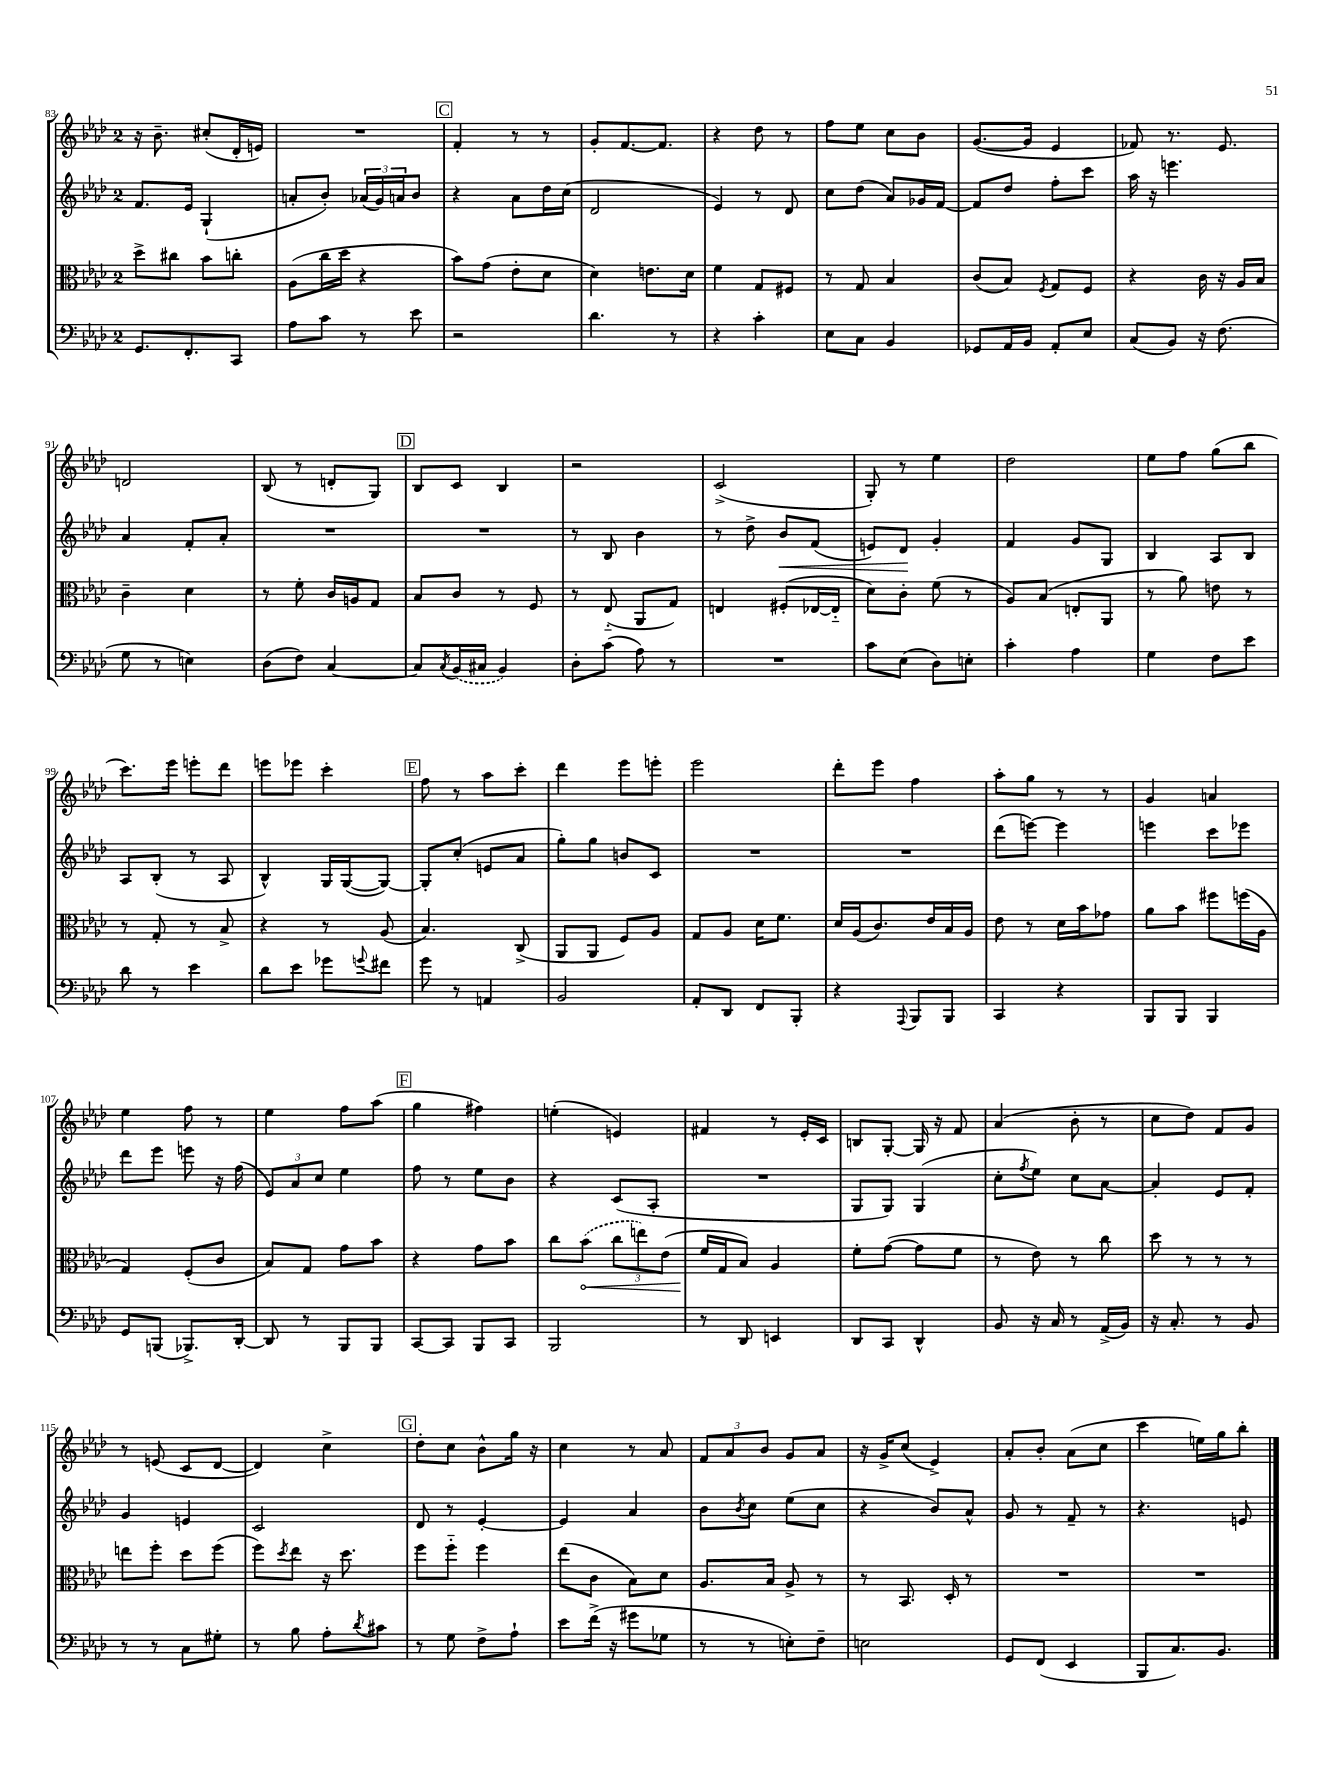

**kern	**kern	**kern	**kern
*staff4	*staff3	*staff2	*staff1
*clefF4	*clefC3	*clefG2	*clefG2
*k[b-e-a-d-]	*k[b-e-a-d-]	*k[b-e-a-d-]	*k[b-e-a-d-]
*M2/4	*M2/4	*M2/4	*M2/4
8.GG	8dd-^	8.f	16r
.	.	.	8.b-~
.	8cc#	.	.
8.FF'	.	16e-	.
.	8b-	(4G`	(8cc#'
8CC	8cc'	.	16d-'
.	.	.	16e)
=	=	=	=
8A-	(8A-	8a'	2r
8c	16cc	8b-')	.
.	16dd-	.	.
8r	4r	(24a-	.
.	.	24g)	.
.	.	24a	.
8e-	.	8b-	.
=	=	=	=
2r	8b-)	4r	4f'
.	(8g	.	.
.	8e-'	8a-	8r
.	8d-	16dd-	8r
.	.	(16cc	.
=	=	=	=
4.d-	4d-)	2d-	8g'
.	.	.	[8.f
.	8.e	.	.
.	.	.	8.f]
8r	.	.	.
.	16d-	.	.
=	=	=	=
4r	4f	4e-)	4r
4c'	8G	8r	8dd-
.	8F#	8d-	8r
=	=	=	=
8E-	8r	8cc	8ff
8C	8G	(8dd-	8ee-
4BB-	4B-	8a-)	8cc
.	.	16g-	8b-
.	.	[16f	.
=	=	=	=
8GG-	(8c	8f]	([8.g
16AA-	8B-)	8dd-	.
16BB-	.	.	16g]
.	8qF	.	.
8AA-'	8G	8ff'	4e-
8E-	8F	8ccc	.
=	=	=	=
(8C	4r	16aa-	8f-)
.	.	16r	.
8BB-)	.	4.eee	8.r
16r	16c	.	.
(8.F	16r	.	8.e-
.	16A-	.	.
.	16B-	.	.
=	=	=	=
8G	4c~	4a-	2d
8r	.	.	.
4E)	4d-	8f'	.
.	.	8a-'	.
=	=	=	=
(8D-	8r	2r	(8B-
8F)	8f'	.	8r
[4C	16c	.	8d'
.	16A	.	.
.	8G	.	8G)
=	=	=	=
8C]	8B-	2r	8B-
8qC	.	.	.
(16BB-	8c	.	8c
16C#	.	.	.
4BB-)	8r	.	4B-
.	8F	.	.
=	=	=	=
8D-'	8r	8r	2r
(8c	(8E-'~	8B-	.
8A-)	8AA-	4b-	.
8r	8G)	.	.
=	=	=	=
2r	4E	8r	(2c^
.	.	8dd-^	.
.	(8F#'	8b-	.
.	[16E-	(8f	.
.	16E-'~]	.	.
=	=	=	=
8c	8d-)	8e)	8G')
(8E-	8c'	8d-	8r
8D-)	(8f	4g'	4ee-
8E'	8r	.	.
=	=	=	=
4c'	8A-)	4f	2dd-
.	(8B-	.	.
4A-	8E'	8g	.
.	8AA-	8G	.
=	=	=	=
4G	8r	4B-	8ee-
.	8a-)	.	8ff
8F	8e	8A-	(8gg
8e-	8r	8B-	8bb-
=	=	=	=
8d-	8r	8A-	8.ccc)
8r	8G'	(8B-'	.
.	.	.	16eee-
4e-	8r	8r	8eee'
.	8B-^	8A-	8ddd-
=	=	=	=
8d-	4r	4B-^^)	8eee
8e-	.	.	8eee-
8g-	8r	16G	4ccc'
.	.	([16G	.
8qqg	.	.	.
8f#	(8A-	8G_)	.
=	=	=	=
8g	4.B-)	8G']	8ff
8r	.	(8cc'	8r
4AA	.	8e	8aa-
.	(8C^	8a-	8ccc'
=	=	=	=
2BB-	8AA-	8gg')	4ddd-
.	8AA-	8gg	.
.	8F)	8b	8eee-
.	8A-	8c	8eee'
=	=	=	=
8AA-'	8G	2r	2eee-
8DD-	8A-	.	.
8FF	16d-	.	.
.	8.f	.	.
8BBB-'	.	.	.
=	=	=	=
4r	16d-	2r	8ddd-'
.	(16A-	.	.
.	8.c)	.	8eee-
8qqAAA-	.	.	.
8BBB-	.	.	4ff
.	16e-	.	.
8BBB-	16B-	.	.
.	16A-	.	.
=	=	=	=
4CC	8e-	(8ddd-	8aa-'
.	8r	[8eee)	8gg
4r	16d-	4eee]	8r
.	16b-	.	.
.	8g-	.	8r
=	=	=	=
8BBB-	8a-	4eee	4g
8BBB-	8b-	.	.
4BBB-	8ff#	8ccc	4a
.	(16ff	8eee-	.
.	16A-	.	.
=	=	=	=
8GG	4G)	8ddd-	4ee-
(8BBB	.	8eee-	.
8.BBB-^)	(8F'	8eee	8ff
.	8c	16r	8r
[16DD-'	.	(16ff	.
=	=	=	=
8DD-]	8B-)	12e-)	4ee-
.	.	12a-	.
8r	8G	.	.
.	.	12cc	.
8BBB-	8g	4ee-	8ff
8BBB-	8b-	.	(8aa-
=	=	=	=
[8CC	4r	8ff	4gg
8CC]	.	8r	.
8BBB-	8g	8ee-	4ff#)
8CC	8b-	8b-	.
=	=	=	=
2BBB-	8cc	4r	(4ee'
.	(8b-	.	.
.	12cc	(8c	4e)
.	12ee)	.	.
.	.	8A-'	.
.	(12e-	.	.
=	=	=	=
8r	16f	2r	4f#
.	16G	.	.
8DD-	8B-)	.	.
4EE	4A-	.	8r
.	.	.	16e-'
.	.	.	16c
=	=	=	=
8DD-	8f'	8G	8B
8CC	([8g	8G)	[8G'
4DD-^^	8g]	(4G	16G]
.	.	.	16r
.	8f	.	8f
=	=	=	=
8BB-	8r	8cc'	(4a-
.	.	8qff	.
16r	8e-)	8ee-)	.
16C	.	.	.
8r	8r	8cc	8b-'
(16AA-^	8cc	[8a-	8r
16BB-)	.	.	.
=	=	=	=
16r	8dd-	4a-']	8cc
8.C'	.	.	.
.	8r	.	8dd-)
8r	8r	8e-	8f
8BB-	8r	8f'	8g
=	=	=	=
8r	8ee	4g	8r
8r	8ff'	.	(8e
8C	8dd-	4e	8c
8G#'	(8ff	.	[8d-
=	=	=	=
8r	8ff)	2c	4d-])
.	8qdd-	.	.
8B-	8ee-	.	.
8A-'	16r	.	4cc^
.	8.dd-	.	.
8qd-	.	.	.
8c#	.	.	.
=	=	=	=
8r	8ff	8d-	8dd-'
8G	8ff'~	8r	8cc
8F^	4ff	[4e-'	8b-^^
8A-`	.	.	16gg
.	.	.	16r
=	=	=	=
8e-	(8ee-	4e-]	4cc
(16f^	8c	.	.
16r	.	.	.
8g#	8B-)	4a-	8r
8G-	8d-	.	8a-
=	=	=	=
8r	8.A-	8b-	12f
.	.	.	12a-
.	.	8qb-	.
8r	.	8cc	.
.	.	.	12b-
.	16B-	.	.
8E')	8A-^	(8ee-	8g
8F~	8r	8cc	8a-
=	=	=	=
2E	8r	4r	16r
.	.	.	16g^
.	8.BB-	.	(8cc
.	.	8b-)	4e-^)
.	16D-'	.	.
.	8r	8a-^^	.
=	=	=	=
8GG	2r	8g	8a-'
(8FF	.	8r	8b-'
4EE-	.	8f~	(8a-
.	.	8r	8cc
=	=	=	=
8BBB-	2r	4.r	4ccc
8.C)	.	.	.
.	.	.	16ee)
8.BB-	.	.	16gg
.	.	8e	8bb-'
==	==	==	==
*-	*-	*-	*-
